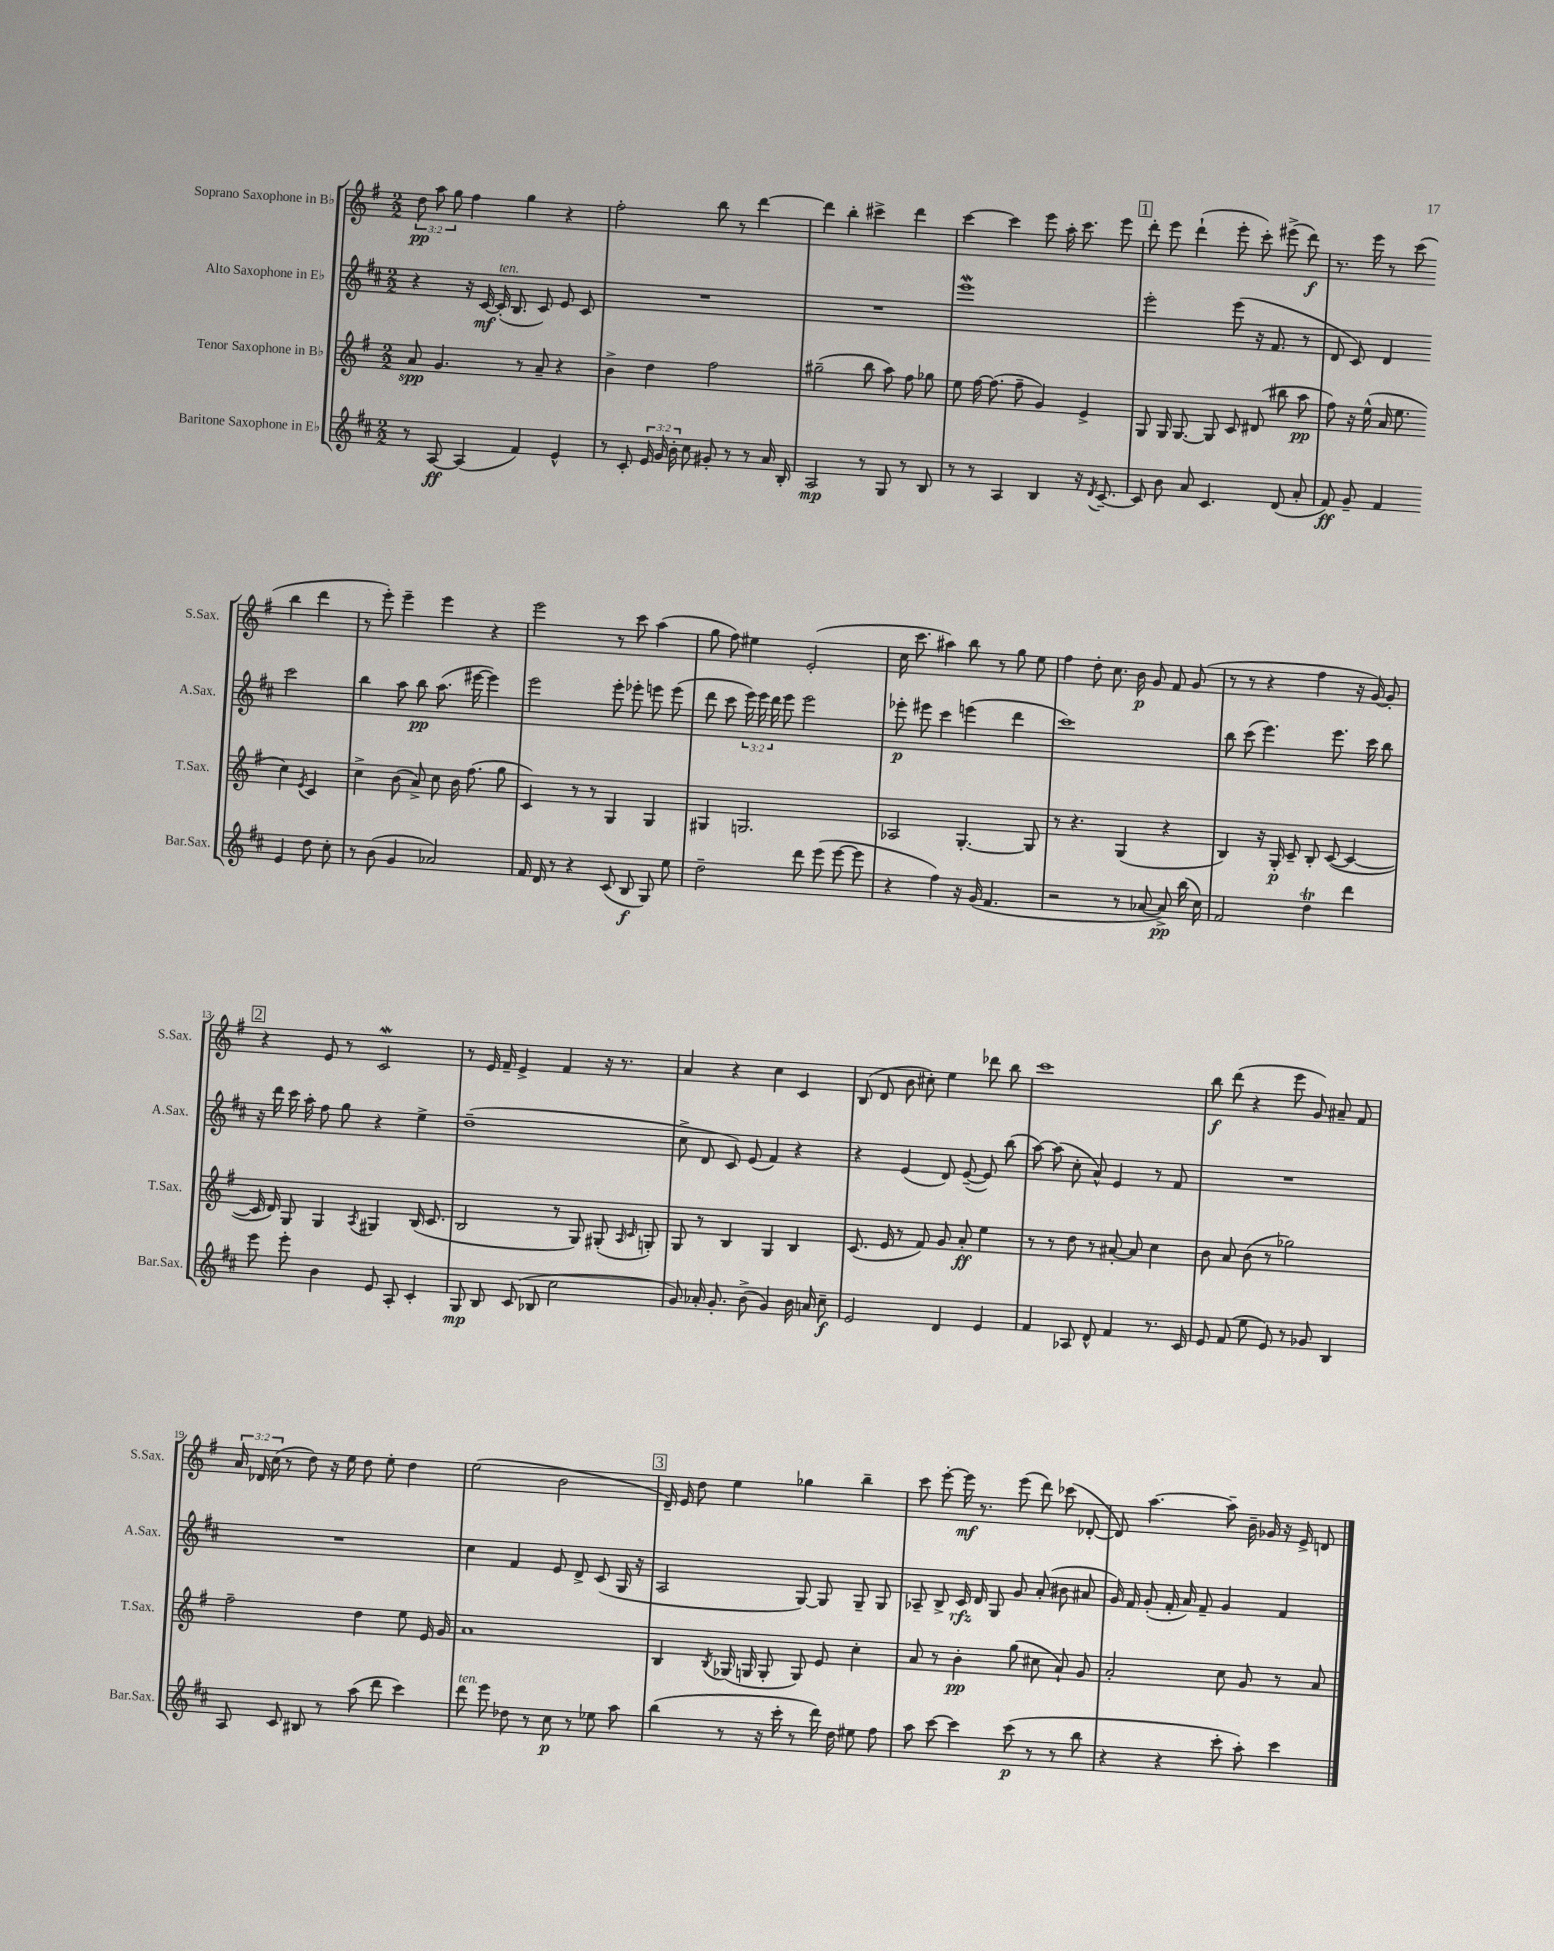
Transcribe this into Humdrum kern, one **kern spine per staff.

**kern	**kern	**kern	**kern
*staff4	*staff3	*staff2	*staff1
*clefG2	*clefG2	*clefG2	*clefG2
*k[f#c#]	*k[f#]	*k[f#c#]	*k[f#]
*M2/2	*M2/2	*M2/2	*M2/2
8r	8a/	4r	12dd\
.	.	.	12aa\
[8A/	4.g/	.	.
.	.	.	12gg\
(4A/]	.	16r	4ff#\
.	.	[16c#/	.
.	.	(16c#'/]	.
.	.	8.B/	.
4f#/)	8r	.	4gg\
.	8a~/	8c#/)	.
4e^^/	4r	8e/	4r
.	.	8c#/	.
=	=	=	=
8r	4b^\	1r	2ff#'\
8c#'/	.	.	.
24e/	4dd\	.	.
24g/	.	.	.
24b'\	.	.	.
8cc#\	.	.	.
8g#'/	2ff#\	.	8bb\
8r	.	.	8r
8r	.	.	[4ddd\
16a/	.	.	.
16B'/	.	.	.
=	=	=	=
2A/	(2gg#~\	1r	4ddd\]
.	.	.	4bb'\
8r	8bb\	.	4ccc#^\
8G/	8aa\)	.	.
8r	8ff#\	.	4ddd\
8B/	8gg-\	.	.
=	=	=	=
8r	8ee\	1eee	[4ccc\
8r	[16ff#\	.	.
.	(8.ff#\]	.	.
4A/	.	.	4ccc\]
.	8ff#~\	.	.
4B/	4g/)	.	8eee\
.	.	.	16aa'\
.	.	.	8.ccc\
16r	4e^/	.	.
8qd/	.	.	.
[8.c#~/	.	.	.
.	.	.	8eee\
=	=	=	=
8c#/]	8G/	2eee'\	8ddd'\
8b\	16G/	.	8eee\
.	[8.G/	.	.
8a/	.	.	(4ddd`\
4.c#/	8G/]	.	.
.	8c/	(8eee\	8eee'\
.	(8d#/	16r	8ccc'\)
.	.	8.f#/	.
(8d/	8bb#\	.	(8eee#^\
8a'/	8aa\	8r	8ddd\)
=	=	=	=
8f#/)	8ff#\)	8d/	8.r
8g~/	16r	8c#/)	.
.	(16ee^^\	.	16eee\
4f#/	16a/	4d/	8r
.	8.ee\	.	.
.	.	.	(8ccc\
4e/	4cc\)	2ccc#\	4bb\
.	8qe/	.	.
8dd\	4c/	.	4ddd\
8cc#'\	.	.	.
=	=	=	=
8r	4cc^\	4bb\	8r
(8b\	.	.	8eee'\)
4g/	(8b\	8aa\	4eee~\
.	8a^/)	8bb\	.
2a-/)	8cc\	(8.aa\	4eee\
.	16b\	.	.
.	(8.ff#\	[16eee#\	.
.	.	4eee#\])	4r
.	8gg\	.	.
=	=	=	=
16f#/	4c/)	2eee\	2eee\
16d/	.	.	.
8r	.	.	.
4r	8r	.	.
.	8r	.	.
(8c#/	4G/	8eee'\	8r
8B/	.	8eee-'\	8ccc\
8G/)	4G/	8eee\	(4aa\
8ee\	.	(8eee\	.
=	=	=	=
2dd~\	4G#/	8ddd\	8gg\
.	.	8ccc#\	8ff#\)
.	2.G/	24eee\)	4ee#\
.	.	24eee\	.
.	.	24ddd\	.
.	.	8eee\	.
8ddd\	.	2eee\	(2e'/
(8eee\	.	.	.
[8eee\	.	.	.
8eee\]	.	.	.
=	=	=	=
4r	2A-/	8eee-'\	16cc\
.	.	.	8.ccc\
.	.	8eee#\	.
4ff#\)	.	4ccc#\	4aa#\)
16r	[4.G'/	(4eee\	8bb\
(16g/	.	.	.
4.f#/	.	.	8r
.	.	4ddd\	8gg\
.	8G/]	.	8ee\
=	=	=	=
2r	8r	1ccc#)	4ff#\
.	4.r	.	.
.	.	.	8dd'\
.	.	.	8.cc\
8r	(4G/	.	.
.	.	.	16b\
[8a-/	.	.	8g/
8a-^/])	4r	.	8f#/
(16bb\	.	.	(8g/
16cc#\)	.	.	.
=	=	=	=
2f#/	4B/)	8bb\	8r
.	.	(8ccc#\	8r
.	16r	4.eee\)	4r
.	16G'/	.	.
.	8c~/	.	.
4dd\	8B'/	.	4ff#\
.	([8c/	8.eee\	.
4ddd\	4c/_	.	16r
.	.	16ccc#\	[16g/)
.	.	8bb\	8g'/]
=	=	=	=
8eee\	16c/]	16r	4r
.	16d/)	16ddd\	.
8eee'\	8G/	16ccc#\	.
.	.	16aa'\	.
4b\	4G/	8ff#\	8e/
.	.	8gg\	8r
.	8qA/	.	.
8e/	4G#/	4r	2c/
8A'/	.	.	.
4c#'/	(16B/	4ee^\	.
.	8.c/	.	.
=	=	=	=
8G/	2B/	(1dd~	8r
8B/	.	.	16e/
.	.	.	16f#~/
(8c#/	.	.	4e^/
8B-/	.	.	.
2cc#\	8r	.	4f#/
.	8G/)	.	.
.	(8G#'/	.	16r
.	.	.	8.r
.	16qqA/	.	.
.	16qqc/	.	.
.	8G'/)	.	.
=	=	=	=
8g/)	8G/	8cc#^\	4a/
16a-'/	8r	8d/	.
8.g'/	.	.	.
.	4B/	8c#/)	4r
(8b^\	.	(8e/	.
4g/)	4G/	4f#/)	4cc\
16b\	4B/	4r	4c/
16a/	.	.	.
8cc#~\	.	.	.
=	=	=	=
2e/	(8.c/	4r	(8B/
.	.	.	8d/
.	16e/	.	.
.	8r	(4e/	8b\
.	8f#/)	.	8cc#'\)
4d/	8g/	8d/)	4ee\
.	8a'/	([8e~/	.
4e/	4ee\	8e/])	8ddd-\
.	.	(8bb\	8bb\
=	=	=	=
4f#/	8r	[8aa\)	1ccc
.	8r	(8aa\]	.
8A-/	8dd\	8cc#'\	.
8d^^/	8r	8a^^/)	.
4f#/	[8a#'/	4e/	.
.	8a#/]	.	.
8.r	4cc\	8r	.
.	.	8f#/	.
16c#/	.	.	.
=	=	=	=
8e/	8b\	1r	8bb\
(8f#/	8a/	.	(8ddd\
8ee\	(8b\	.	4r
8e/)	8r	.	.
8r	2gg-\)	.	8eee\
8g-/	.	.	8g/)
4B/	.	.	8a#~/
.	.	.	8f#/
=	=	=	=
8A/	2ff#~\	1r	24a/
.	.	.	24d-/
.	.	.	(24cc\
8c#/	.	.	8r
8B#/	.	.	8dd\)
8r	.	.	16r
.	.	.	16ee\
(8aa\	4dd\	.	8dd\
8ddd\	.	.	8ee'\
4ccc#\)	8ee\	.	4dd\
.	16e/	.	.
.	16g/	.	.
=	=	=	=
8ddd\	1a	4cc#\	(2ee\
8eee\	.	.	.
8dd-\	.	4f#/	.
8r	.	.	.
8cc#\	.	8e/	2b\
8r	.	8d^/	.
8ee-\	.	(8c#/	.
8aa\	.	16G/	.
.	.	16r	.
=	=	=	=
(4bb\	4B/	2A/	16d~/)
.	.	.	16e/
.	.	.	8dd\
.	8qB/	.	.
8r	(16G-/	.	4ee\
.	16G/	.	.
16r	8G'/	.	.
16ccc#'\	.	.	.
8r	8G/)	[8G/)	4gg-\
16ddd\)	8e/	8G/]	.
16dd\	.	.	.
8ee#\	4cc'\	8G~/	4bb~\
8ff#\	.	8G/	.
=	=	=	=
8aa\	8a/	8A-~/	8ccc\
[8ccc#\	8r	8B^/	[8eee'\
4ccc#\]	4b'\	16c#/	16eee\]
.	.	16d/	8.r
.	.	8G/	.
(8ccc#\	(8gg\	8g/	(8eee\
8r	8cc#\	(8a'/	8ddd\)
8r	8a`/)	8b#\	(8ccc-\
8bb\	8g/	8a#/	[8d-'/
=	=	=	=
4r	2a'/	16g/)	8d-/])
.	.	16f#/	.
.	.	(8g'/	[4.aa\
4r	.	16f#'/	.
.	.	16a/)	.
.	.	8f#~/	.
8ccc#'\	8cc\	4g/	8aa~\]
8aa'\)	8g/	.	16b~\
.	.	.	16g-/
4ccc#\	8r	4f#/	16r
.	.	.	16e^/
.	8a/	.	8d/
==	==	==	==
*-	*-	*-	*-
